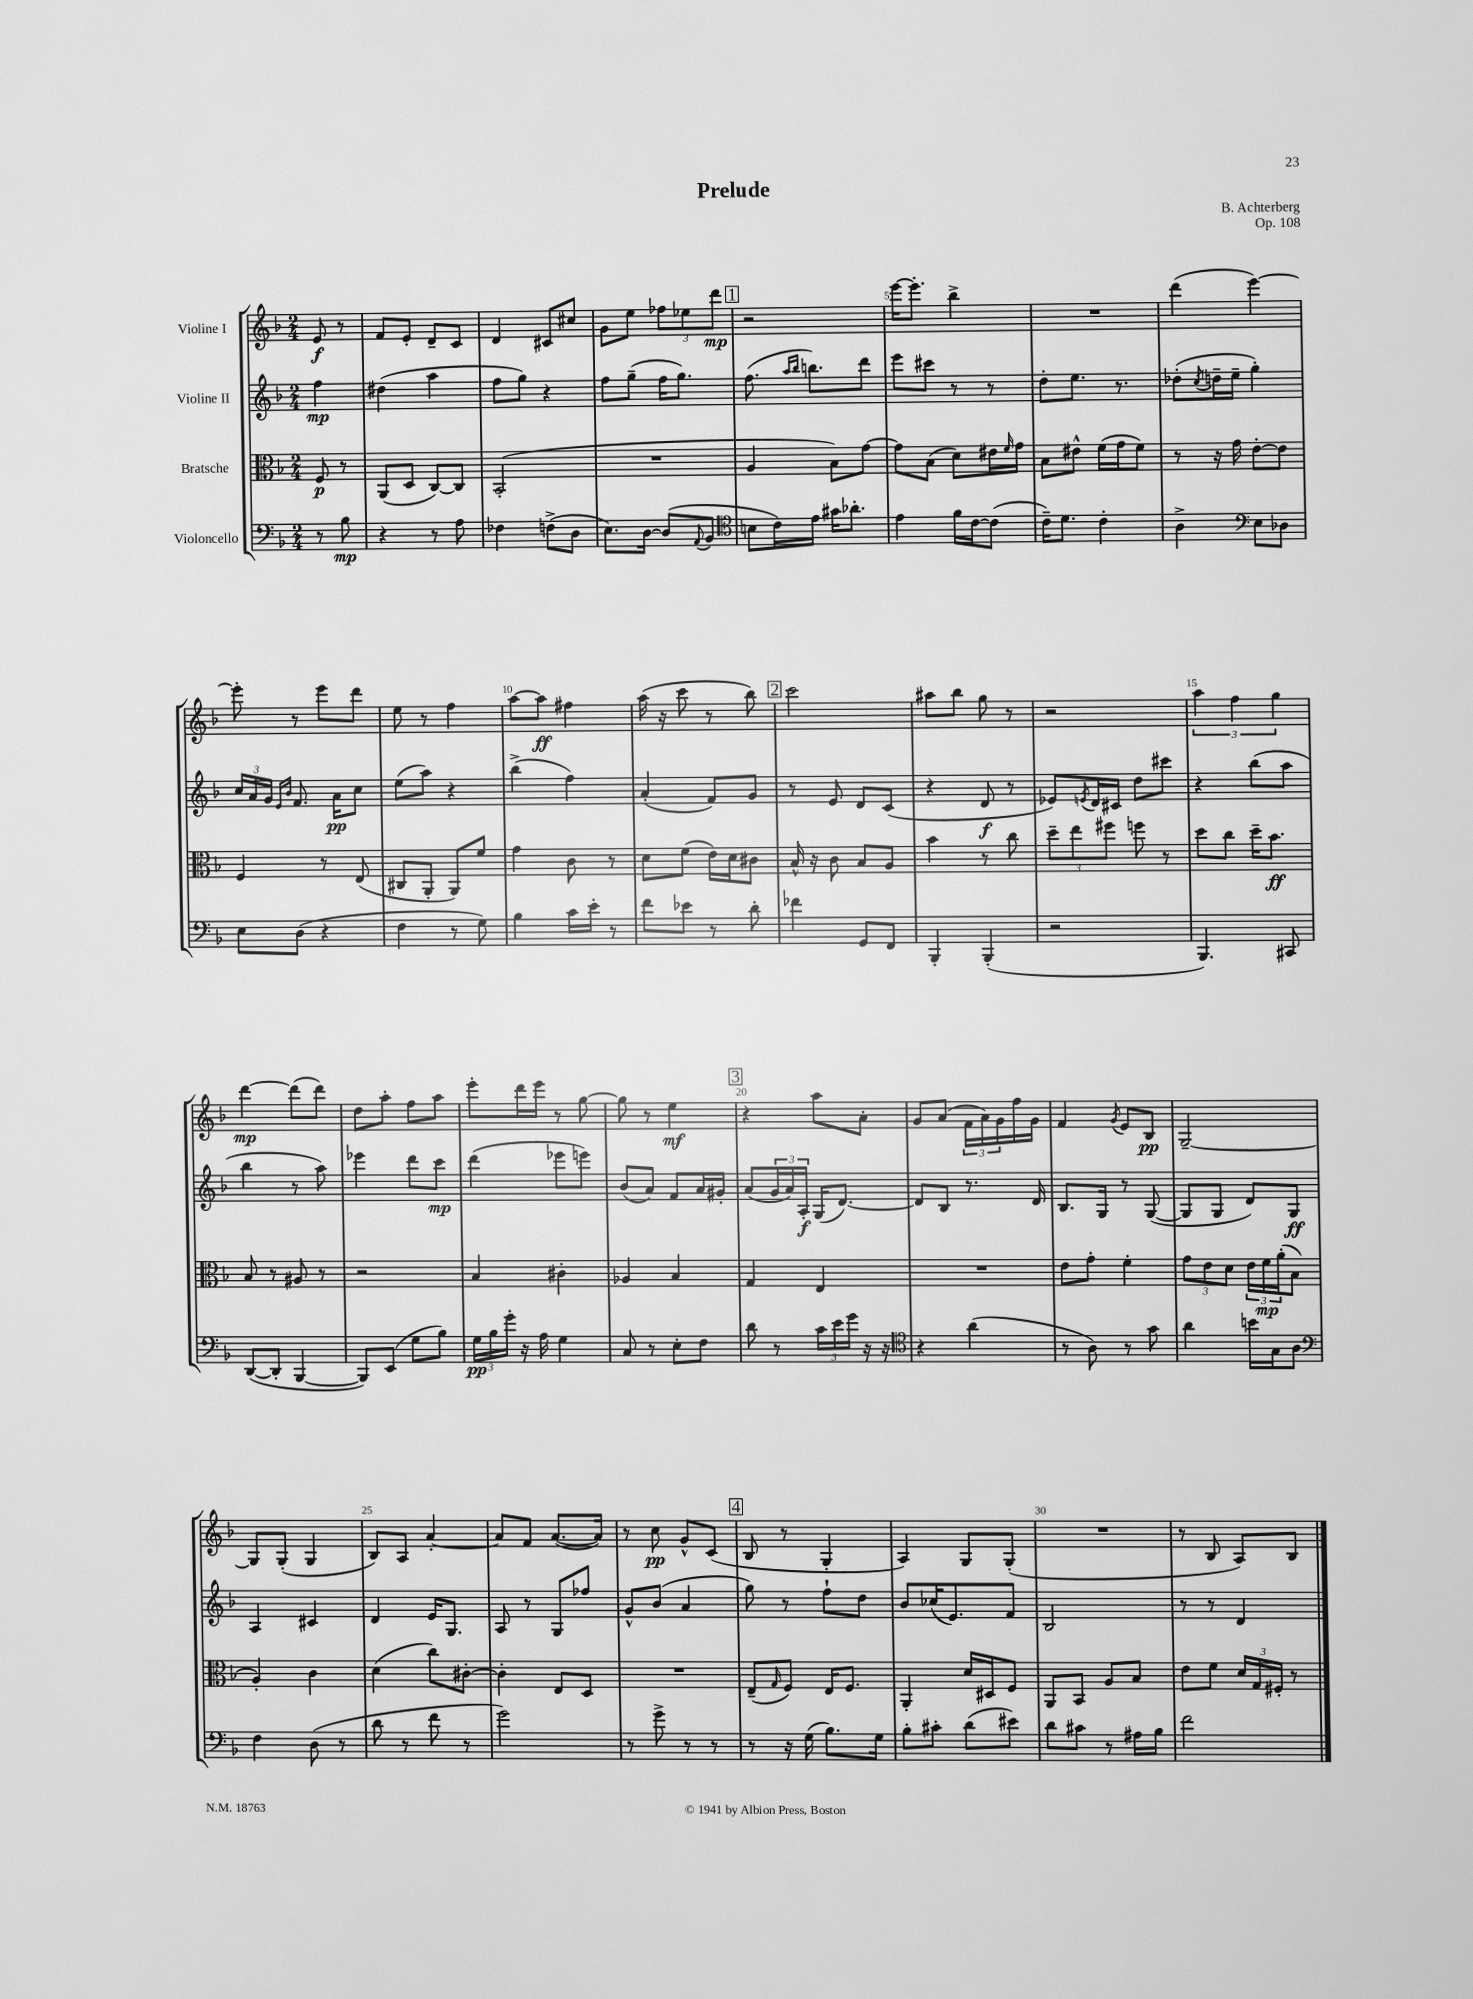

**kern	**dynam	**kern	**dynam	**kern	**dynam	**kern	**dynam
*part4	*part4	*part3	*part3	*part2	*part2	*part1	*part1
*staff4	*staff4	*staff3	*staff3	*staff2	*staff2	*staff1	*staff1
*I"Violoncello	*	*I"Bratsche	*	*I"Violine II	*	*I"Violine I	*
*clefF4	*	*clefC3	*	*clefG2	*	*clefG2	*
*k[b-]	*	*k[b-]	*	*k[b-]	*	*k[b-]	*
*M2/4	*	*M2/4	*	*M2/4	*	*M2/4	*
=	=	=	=	=	=	=	=
8r	.	8F/	p	4ff\	mp	8e/	f
8B-\	mp	8r	.	.	.	8r	.
=1	=1	=1	=1	=1	=1	=1	=1
4r	.	(8AA/L	.	(4dd#X\	.	8f/L	.
.	.	8D/J	.	.	.	8e'/J	.
8r	.	[8C/L)	.	4aa\	.	8d~/L	.
8A\	.	8C/J]	.	.	.	8c/J	.
=2	=2	=2	=2	=2	=2	=2	=2
4F-X\	.	(2BB-'/	.	8ff\L	.	4d/	.
.	.	.	.	8gg\J)	.	.	.
(8Fn^\L	.	.	.	4r	.	8c#X/L	.
8D\J	.	.	.	.	.	8cc#X/J	.
=3	=3	=3	=3	=3	=3	=3	=3
8.E\L)	.	2r	.	8ff\L	.	8g\L	.
.	.	.	.	(8gg~\J	.	8ee\J	.
[16D\Jk	.	.	.	.	.	.	.
(8D/L]	.	.	.	16ff\KL	.	12ff-X\L	.
.	.	.	.	8.gg\J)	.	.	.
.	.	.	.	.	.	12ee-X\	.
8qqAA/	.	.	.	.	.	.	.
8BB-/J	.	.	.	.	.	.	.
.	.	.	.	.	.	12ddd\J	mp
!!LO:REH:place=s1:t=1
=4	=4	=4	=4	=4	=4	=4	=4
*clefC4	*	*	*	*	*	*	*
8Bn\L	.	4A/	.	(8.ff\	.	2r	.
16c\L)	.	.	.	.	.	.	.
.	.	.	.	16qqaa/LL	.	.	.
.	.	.	.	16qqbb-/JJ	.	.	.
16e\JJ	.	.	.	8.bbn\L)	.	.	.
16g#X\KL	.	8B-\L)	.	.	.	.	.
8.a-X'\J	.	.	.	.	.	.	.
.	.	[8g\J	.	8ddd\J	.	.	.
=5	=5	=5	=5	=5	=5	=5	=5
4e\	.	8g\L]	.	8eee\L	.	[16eee\KL	.
.	.	.	.	.	.	8.eee'\J]	.
.	.	(8B-\J	.	8ccc#X\J	.	.	.
16f\LL	.	8d\L)	.	8r	.	4bb-^\	.
[16c\J	.	.	.	.	.	.	.
(8c\J]	.	16e#X\L	.	8r	.	.	.
.	.	16qqf/	.	.	.	.	.
.	.	16g\JJ	.	.	.	.	.
=6	=6	=6	=6	=6	=6	=6	=6
16c~\KL)	.	8B-\L	.	8dd'\L	.	2r	.
8.d\J	.	.	.	.	.	.	.
.	.	8e#X^^\J	.	8.ee\J	.	.	.
4c'\	.	(16f\LL	.	.	.	.	.
.	.	16g\J	.	8.r	.	.	.
.	.	8f\J)	.	.	.	.	.
=7	=7	=7	=7	=7	=7	=7	=7
4A^\	.	8r	.	(8dd-X'\L	.	(4ddd\	.
.	.	.	.	8qcc/	.	.	.
.	.	16r	.	16ddn~\L	.	.	.
.	.	16g\	.	16ee~\JJ	.	.	.
*clefF4	*	*	*	*	*	*	*
8E\L	.	[8e'\L	.	4gg'\)	.	[4eee\)	.
8D-X\J	.	8e\J]	.	.	.	.	.
!!LO:LB:g=z
=8	=8	=8	=8	=8	=8	=8	=8
8E\L	.	4F/	.	24cc/LL	.	8eee'\]	.
.	.	.	.	24a/	.	.	.
.	.	.	.	24g/JJ	.	.	.
.	.	.	.	16qqe/LL	.	.	.
.	.	.	.	16qqb-/JJ	.	.	.
(8D\J	.	.	.	8.f/	.	8r	.
4r	.	8r	.	.	.	8eee\L	.
.	.	.	.	16a\KL	pp	.	.
.	.	(8E/	.	8cc\J	.	8ddd\J	.
=9	=9	=9	=9	=9	=9	=9	=9
4F\	.	8C#X/L	.	(8ee\L	.	8ee\	.
.	.	8AA'/J	.	8aa\J)	.	8r	.
8r	.	8AA/L)	.	4r	.	4ff\	.
8G\)	.	8f/J	.	.	.	.	.
=10	=10	=10	=10	=10	=10	=10	=10
4B-\	.	4g\	.	(4bb-^\	.	[8aa\L	.
.	.	.	.	.	.	8aa\J]	ff
16c\LL	.	8c\	.	4ff\)	.	4ff#X\	.
16e'\JJ	.	.	.	.	.	.	.
8r	.	8r	.	.	.	.	.
=11	=11	=11	=11	=11	=11	=11	=11
8f\L	.	8d\L	.	(4a'/	.	(16aa\	.
.	.	.	.	.	.	16r	.
8e-X\J	.	(8f\J	.	.	.	8ccc\	.
8r	.	16e\LL)	.	8f/L)	.	8r	.
.	.	16d\J	.	.	.	.	.
8d'\	.	8c#X\J	.	8g/J	.	8bb-\)	.
!!LO:REH:place=s1:t=2
=12	=12	=12	=12	=12	=12	=12	=12
4f-X\	.	16B-^^/	.	8r	.	2ccc\	.
.	.	16r	.	.	.	.	.
.	.	8c\	.	8e/	.	.	.
8GG/L	.	8B-/L	.	8d/L	.	.	.
8FF/J	.	8A/J	.	(8c/J	.	.	.
=13	=13	=13	=13	=13	=13	=13	=13
4BBB-'/	.	4b-\	.	4r	.	8aa#X\L	.
.	.	.	.	.	.	8bb-\J	.
(4BBB-'/	.	8r	.	8d/	f	8gg\	.
.	.	8cc\	.	8r	.	8r	.
=14	=14	=14	=14	=14	=14	=14	=14
2r	.	12dd~\L	.	8e-X/L)	.	2r	.
.	.	12ee\	.	.	.	.	.
.	.	.	.	8qen/	.	.	.
.	.	.	.	16d/L	.	.	.
.	.	12ff#X\J	.	.	.	.	.
.	.	.	.	16c#X/JJ	.	.	.
.	.	8ffn\	.	8dd\L	.	.	.
.	.	8r	.	8ccc#X\J	.	.	.
=15	=15	=15	=15	=15	=15	=15	=15
4.BBB-/)	.	8dd\L	.	4r	.	6aa\	.
.	.	8cc\J	.	.	.	.	.
.	.	.	.	.	.	6ff\	.
.	.	16dd~\KL	.	(8bb-\L	.	.	.
.	.	8.b-\J	ff	.	.	.	.
.	.	.	.	.	.	6gg\	.
8CC#X/	.	.	.	8aa\J	.	.	.
!!LO:LB:g=z
=16	=16	=16	=16	=16	=16	=16	=16
([8DD/L	.	8B-/	.	4bb-\	.	[4ddd\	mp
8DD'/J]	.	8r	.	.	.	.	.
[4BBB-/	.	8A#X/	.	8r	.	(8ddd\L]	.
.	.	8r	.	8aa\)	.	8ddd\J)	.
=17	=17	=17	=17	=17	=17	=17	=17
8BBB-/L])	.	2r	.	4eee-X\	.	8dd\L	.
(8EE/J	.	.	.	.	.	8aa'\J	.
8G\L	.	.	.	8ddd\L	.	8ff\L	.
8B-\J)	.	.	.	8ccc\J	mp	8aa\J	.
=18	=18	=18	=18	=18	=18	=18	=18
24G\LL	pp	4B-/	.	(4ddd\	.	8eee'\L	.
24B-\	.	.	.	.	.	.	.
24g'\JJ	.	.	.	.	.	.	.
16r	.	.	.	.	.	16ddd\L	.
16A\	.	.	.	.	.	16eee\JJ	.
4G\	.	4c#X'\	.	8eee-X\L	.	8r	.
.	.	.	.	8eeen\J)	.	[8gg\	.
=19	=19	=19	=19	=19	=19	=19	=19
8C/	.	4A-X/	.	(8b-/L	.	8gg\]	.
8r	.	.	.	8a/J)	.	8r	.
8E'\L	.	4B-/	.	8f/L	.	4ee\	mf
8F\J	.	.	.	16a/L	.	.	.
.	.	.	.	16g#X'/JJ	.	.	.
!!LO:REH:place=s1:t=3
=20	=20	=20	=20	=20	=20	=20	=20
8d\	.	4G/	.	(8a/L	.	4r	.
8r	.	.	.	24g/L	.	.	.
.	.	.	.	24a/)	.	.	.
.	.	.	.	24A'/JJ	f	.	.
24c\LL	.	4E/	.	(16G/KL	.	8aa\L	.
24e\	.	.	.	.	.	.	.
.	.	.	.	[8.d/J)	.	.	.
24g\JJ	.	.	.	.	.	.	.
16r	.	.	.	.	.	8a'\J	.
16r	.	.	.	.	.	.	.
=21	=21	=21	=21	=21	=21	=21	=21
*clefC4	*	*	*	*	*	*	*
4r	.	2r	.	8d/L]	.	8g/L	.
.	.	.	.	8B-/J	.	(8a/J	.
(4a\	.	.	.	8.r	.	24f\LL	.
.	.	.	.	.	.	24a\)	.
.	.	.	.	.	.	24g\	.
.	.	.	.	.	.	16ff\	.
.	.	.	.	16d/	.	16g\JJ	.
=22	=22	=22	=22	=22	=22	=22	=22
8r	.	8e\L	.	8.B-/L	.	4f/	.
8A\)	.	8g'\J	.	.	.	.	.
.	.	.	.	16G/Jk	.	.	.
.	.	.	.	.	.	8qg/	.
8r	.	4f'\	.	8r	.	8e/L	.
8g\	.	.	.	([8G/	.	8B-/J	pp
=23	=23	=23	=23	=23	=23	=23	=23
4a\	.	12g\L	.	8G/L]	.	[2G~/	.
.	.	12e\	.	.	.	.	.
.	.	.	.	8G/J	.	.	.
.	.	12d\J	.	.	.	.	.
16bn\LL	.	24e\LL	.	8d/L)	.	.	.
.	.	24f\	mp	.	.	.	.
16G\J	.	.	.	.	.	.	.
.	.	(24a'\J	.	.	.	.	.
8A\J	.	8B-\J	.	8G/J	ff	.	.
!!LO:LB:g=z
=24	=24	=24	=24	=24	=24	=24	=24
*clefF4	*	*	*	*	*	*	*
4F\	.	4A'/)	.	4A/	.	8G/L]	.
.	.	.	.	.	.	(8G'/J	.
(8D\	.	4c\	.	4c#X/	.	4G/	.
8r	.	.	.	.	.	.	.
=25	=25	=25	=25	=25	=25	=25	=25
8d\	.	(4d\	.	4d/	.	8B-/L)	.
8r	.	.	.	.	.	8A/J	.
8f\	.	8cc\L)	.	16e/KL	.	[4a'/	.
.	.	.	.	8.G/J	.	.	.
8r	.	[8c#X'\J	.	.	.	.	.
=26	=26	=26	=26	=26	=26	=26	=26
2g\)	.	4c#'\]	.	8A/	.	8a/L]	.
.	.	.	.	8r	.	8f/J	.
.	.	8E/L	.	8G/L	.	([8.a/L	.
.	.	8D/J	.	8ff-X/J	.	.	.
.	.	.	.	.	.	16a/Jk])	.
=27	=27	=27	=27	=27	=27	=27	=27
8r	.	2r	.	8g^^/L	.	8r	.
8g^\	.	.	.	(8b-/J	.	8cc\	pp
8r	.	.	.	4a/	.	8g^^/L	.
8r	.	.	.	.	.	(8c/J	.
!!LO:REH:place=s1:t=4
=28	=28	=28	=28	=28	=28	=28	=28
8r	.	(8E~/L	.	8gg\)	.	8B-/	.
.	.	16qqG/	.	.	.	.	.
16r	.	8F/J)	.	8r	.	8r	.
(16G\	.	.	.	.	.	.	.
8.B-\L)	.	16E/KL	.	8ff`\L	.	4G'/	.
.	.	8.F/J	.	.	.	.	.
.	.	.	.	8dd\J	.	.	.
16G\Jk	.	.	.	.	.	.	.
=29	=29	=29	=29	=29	=29	=29	=29
8B-'\L	.	4AA'/	.	8b-/L	.	4A/)	.
8c#X'\J	.	.	.	(16cc-X/K	.	.	.
.	.	.	.	8.e/)	.	.	.
(8d\L	.	16d/LL	.	.	.	8G/L	.
.	.	16D#X/J	.	.	.	.	.
8e#X\J)	.	8F/J	.	8f/J	.	(8G'/J	.
=30	=30	=30	=30	=30	=30	=30	=30
8d\L	.	8AA/L	.	2B-/	.	2r	.
8c#X\J	.	8BB-/J	.	.	.	.	.
8r	.	8A/L	.	.	.	.	.
16A#X\LL	.	8B-/J	.	.	.	.	.
16B-\JJ	.	.	.	.	.	.	.
=31	=31	=31	=31	=31	=31	=31	=31
2f\	.	8e\L	.	8r	.	8r	.
.	.	8f\J	.	8r	.	8B-/	.
.	.	24d/LL	.	4d/	.	8A/L)	.
.	.	24G/	.	.	.	.	.
.	.	24F#X'/JJ	.	.	.	.	.
.	.	8r	.	.	.	8B-/J	.
==	==	==	==	==	==	==	==
*-	*-	*-	*-	*-	*-	*-	*-
